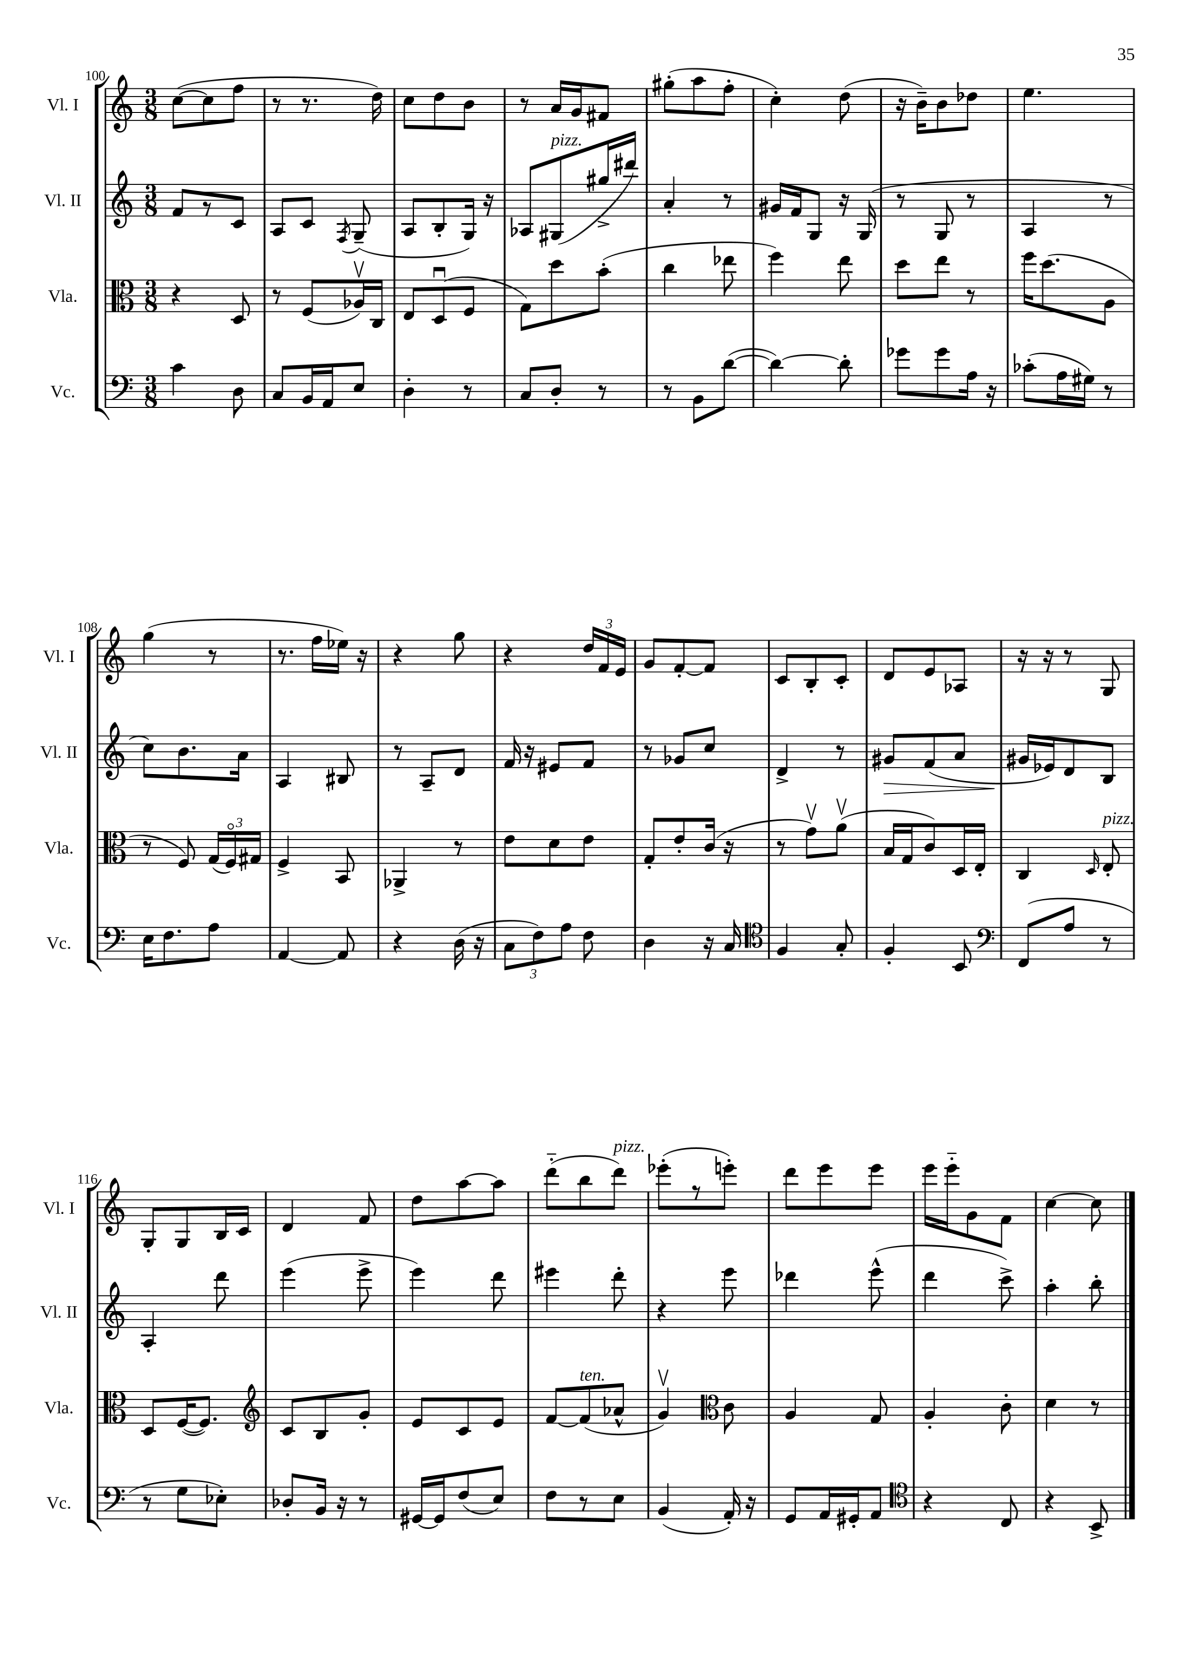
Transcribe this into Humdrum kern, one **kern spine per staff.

**kern	**kern	**kern	**kern
*staff4	*staff3	*staff2	*staff1
*clefF4	*clefC3	*clefG2	*clefG2
*k[]	*k[]	*k[]	*k[]
*M3/8	*M3/8	*M3/8	*M3/8
4c	4r	8f	([8cc
.	.	8r	8cc]
8D	8D	8c	8ff
=	=	=	=
8C	8r	8A	8r
16BB	(8F	8c	8.r
16AA	.	.	.
.	.	8qF	.
8E	16A-v)	(8G~	.
.	16C	.	16dd)
=	=	=	=
4D'	8E	8A	8cc
.	(8Du	8B'	8dd
8r	8F	16G)	8b
.	.	16r	.
=	=	=	=
8C	8G)	8A-	8r
8D'	8dd	(8G#	16a
.	.	.	16g
8r	(8b'	16gg#^	8f#
.	.	16ddd#)	.
=	=	=	=
8r	4cc	4a'	(8gg#'
8BB	.	.	8aa
([8d	8ee-	8r	8ff'
=	=	=	=
4d_)	4ff)	16g#	4cc')
.	.	16f	.
.	.	8G	.
8d']	8ee	16r	(8dd
.	.	(16G	.
=	=	=	=
8g-	8dd	8r	16r
.	.	.	16b~)
8g-	8ee	8G	8b
16A	8r	8r	8dd-
16r	.	.	.
=	=	=	=
(8c-'	16ff	4A	4.ee
.	(8.dd	.	.
16A	.	.	.
16G#)	.	.	.
8r	8A	8r	.
=	=	=	=
16E	8r	8cc)	(4gg
8.F	.	.	.
.	8F)	8.b	.
8A	(24G	.	8r
.	24Fo)	.	.
.	.	16a	.
.	24G#	.	.
=	=	=	=
[4AA	4F^	4A	8.r
.	.	.	16ff
8AA]	8BB	8B#	16ee-)
.	.	.	16r
=	=	=	=
4r	4AA-^	8r	4r
.	.	8A~	.
(16D	8r	8d	8gg
16r	.	.	.
=	=	=	=
12C	8e	16f	4r
.	.	16r	.
12F)	.	.	.
.	8d	8e#	.
12A	.	.	.
8F	8e	8f	24dd
.	.	.	24f
.	.	.	24e
=	=	=	=
4D	8G'	8r	8g
.	8e'	8g-	[8f'
16r	(16c	8cc	8f]
16C	16r	.	.
=	=	=	=
*clefC4	*	*	*
4F	8r	4d^	8c
.	8gv)	.	8B'
8G'	(8av	8r	8c'
=	=	=	=
4F'	16B	8g#	8d
.	16G	.	.
.	8c)	(8f	8e
8BB	16D	8a	8A-
.	16E'	.	.
=	=	=	=
*clefF4	*	*	*
(8FF	4C	16g#	16r
.	.	16e-)	16r
8A	.	8d	8r
.	16qqD	.	.
8r	8E'	8B	8G
=	=	=	=
8r	8D	4A'	8G'
8G	([16F	.	8G
.	8.F])	.	.
8E-')	.	8ddd	16B
.	.	.	16c
=	=	=	=
*	*clefG2	*	*
8D-'	8c	(4eee	4d
16BB	8B	.	.
16r	.	.	.
8r	8g'	8eee^	8f
=	=	=	=
[16GG#	8e	4eee)	8dd
16GG#]	.	.	.
(8F	8c	.	[8aa
8E)	8e	8ddd	8aa]
=	=	=	=
8F	[8f	4eee#	(8ddd'~
8r	(8f]	.	8bb
8E	8a-^^	8ddd'	8ddd)
=	=	=	=
(4BB	4gv)	4r	(8eee-'
.	.	.	8r
*	*clefC3	*	*
16AA')	8c	8eee	8eee')
16r	.	.	.
=	=	=	=
8GG	4A	4ddd-	8ddd
16AA	.	.	8eee
16GG#'	.	.	.
8AA	8G	(8eee^^	8eee
=	=	=	=
*clefC4	*	*	*
4r	4A'	4ddd	16eee
.	.	.	16eee'~
.	.	.	8g
8C	8c'	8ccc^)	8f
=	=	=	=
4r	4d	4aa'	[4cc
8BB^	8r	8bb'	8cc]
==	==	==	==
*-	*-	*-	*-
